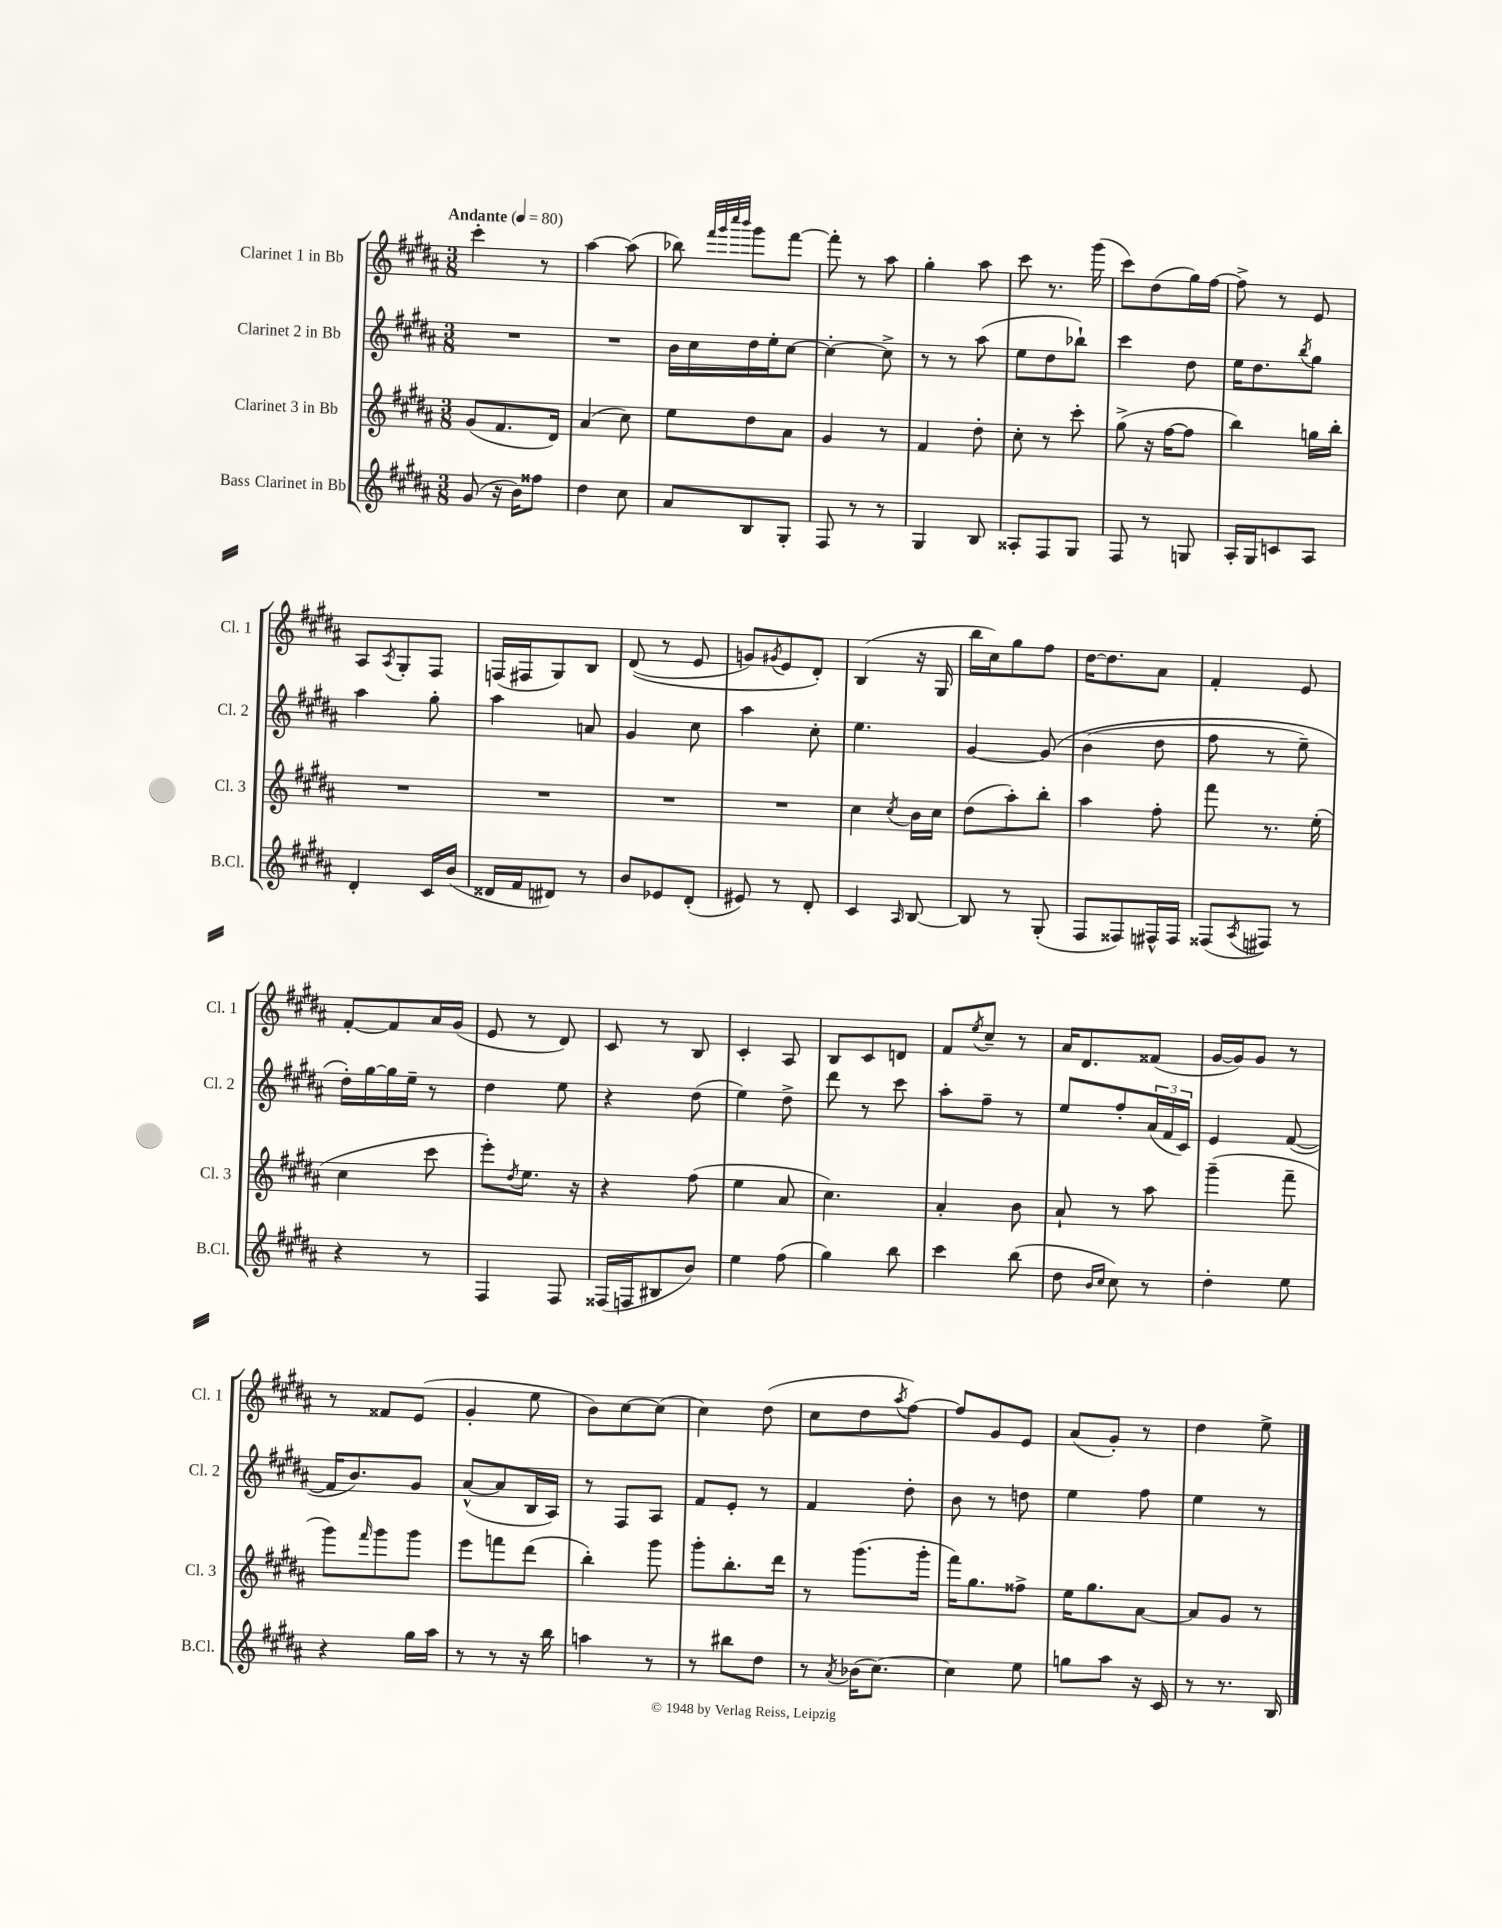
<<
\new StaffGroup <<
\new Staff = "s0" \with { instrumentName = "Clarinet 1 in Bb" shortInstrumentName = "Cl. 1" } {
    \clef treble \key b \major \numericTimeSignature \time 3/8 \tempo "Andante" 4 = 80
    cis'''4-. r8 |
    ais''4~ ais''8( |
    bes''8) \grace { fis'''32 gis'''32 cis''''32 b'''32 } gis'''8 fis'''8~ |
    fis'''8-. r8 ais''8 |
    gis''4-. ais''8 |
    cis'''8 r8. gis'''16( |
    cis'''8) dis''8( gis''16) fis''16~ |
    fis''8-> r8 e'8 |
    ais8 \acciaccatura { ais8 } gis8-. fis8 |
    f16( fis16 gis8) b8 |
    dis'8(\( r8 e'8 |
    g'8) \acciaccatura { gis'8 } e'8 dis'8-.\) |
    b4( r16 gis16 |
    b''16 cis''16) gis''8 fis''8 |
    dis''16~ dis''8. ais'8 |
    fis'4-. e'8 |
    fis'8~-. fis'8 ais'16 gis'16( |
    e'8 r8 dis'8) |
    cis'8 r8 b8 |
    cis'4-. ais8 |
    b8 cis'8 d'8 |
    fis'8 \acciaccatura { e''8 } cis''8-- r8 |
    ais'16 dis'8. fisis'8( |
    gis'16~ gis'16) gis'8 r8 |
    r8 fisis'8 e'8( |
    gis'4-. e''8 |
    b'8) cis''8~ cis''8( |
    cis''4) dis''8( |
    cis''8 dis''8 \acciaccatura { ais''8 } fis''8~) |
    fis''8 gis'8 e'8 |
    ais'8( gis'8-.) r8 |
    dis''4 e''8-> \bar "|." |
}
\new Staff = "s1" \with { instrumentName = "Clarinet 2 in Bb" shortInstrumentName = "Cl. 2" } {
    \clef treble \key b \major \numericTimeSignature \time 3/8
    R4. |
    R4. |
    b'16 cis''16 dis''16 e''16-. cis''8~ |
    cis''4~-. cis''8-> |
    r8 r8 ais''8( |
    e''8 dis''8 bes''8-!) |
    cis'''4 dis''8 |
    e''16 dis''8. \acciaccatura { b''8 } gis''8 |
    ais''4 gis''8-. |
    ais''4 a'8 |
    gis'4 cis''8 |
    ais''4 cis''8-. |
    e''4. |
    gis'4~ gis'8\( |
    b'4( dis''8 |
    fis''8 r8 e''8--) |
    dis''16-.\) gis''16~ gis''16 e''16-- r8 |
    dis''4 e''8 |
    r4 dis''8( |
    e''4) dis''8-> |
    dis'''8 r8 cis'''8 |
    ais''8-. fis''8-- r8 |
    e''8 fis''8-. \tuplet 3/2 { ais'16( fis'16 cis'16) } |
    e'4 fis'8~( |
    fis'16 b'8.) gis'8 |
    ais'8~-^( ais'8 b16 ais16) |
    r8 fis8 ais8 |
    fis'8 e'8-. r8 |
    fis'4 dis''8-. |
    b'8 r8 d''8 |
    e''4 fis''8 |
    e''4 r8 \bar "|." |
}
\new Staff = "s2" \with { instrumentName = "Clarinet 3 in Bb" shortInstrumentName = "Cl. 3" } {
    \clef treble \key b \major \numericTimeSignature \time 3/8
    gis'8( fis'8. dis'16) |
    ais'4( cis''8) |
    e''8 dis''8 ais'8 |
    gis'4 r8 |
    fis'4 dis''8-. |
    cis''8-. r8 cis'''8-. |
    gis''8->( r16 fis''16~ fis''8 |
    b''4) g''16 b''16-. |
    R4. |
    R4. |
    R4. |
    R4. |
    cis''4 \acciaccatura { cis''8 } b'16 cis''16 |
    dis''8( ais''8-.) b''8-. |
    ais''4 fis''8-. |
    fis'''8 r8. e''16-.( |
    cis''4 cis'''8 |
    e'''8-.) \acciaccatura { dis''8 } e''8. r16 |
    r4 fis''8( |
    e''4 ais'8 |
    cis''4.) |
    ais'4-. b'8 |
    ais'8-! r8 ais''8 |
    gis'''4--( fis'''8-- |
    gis'''8) \grace { fis'''16 } gis'''8 gis'''8 |
    e'''8 f'''8 dis'''8( |
    b''4-.) gis'''8 |
    gis'''8-. b''8.-. dis'''16 |
    r8 gis'''8.( gis'''16-. |
    fis'''16) gis''8. fisis''8-> |
    e''16 gis''8. ais'8~ |
    ais'8 gis'8 r8 \bar "|." |
}
\new Staff = "s3" \with { instrumentName = "Bass Clarinet in Bb" shortInstrumentName = "B.Cl." } {
    \clef treble \key b \major \numericTimeSignature \time 3/8
    gis'8( r16 b'16) fisis''8 |
    dis''4 cis''8 |
    ais'8 b8 gis8-. |
    fis8 r8 r8 |
    gis4 b8 |
    aisis8-. fis8 gis8 |
    fis8 r8 g8 |
    ais16-. gis16 c'8 ais8 |
    dis'4-. cis'16 b'16( |
    disis'16 fis'16 dis'8) r8 |
    b'8 ees'8 dis'8-.( |
    eis'8) r8 dis'8-. |
    cis'4 \grace { ais16 } b8~ |
    b8 r8 gis8-.( |
    fis8 fisis8) fis16-^ fis16 |
    fisis8( \acciaccatura { ais8 } fis8) r8 |
    r4 r8 |
    fis4 fis8 |
    fisis16( f16 bis8 b'8) |
    e''4 fis''8( |
    gis''4) b''8 |
    cis'''4 b''8( |
    dis''8 \grace { b'16 cis''16 } cis''8) r8 |
    dis''4-. e''8 |
    r4 gis''16 ais''16 |
    r8 r8 r16 b''16 |
    a''4 r8 |
    r8 bis''8 dis''8 |
    r8 \acciaccatura { ais'8 } bes'16( cis''8.~) |
    cis''4 e''8 |
    g''8 ais''8 r16 cis'16 |
    r8 r8. b16 \bar "|." |
}
>>
>>
\layout { \context { \Score \remove "Bar_number_engraver" } }
